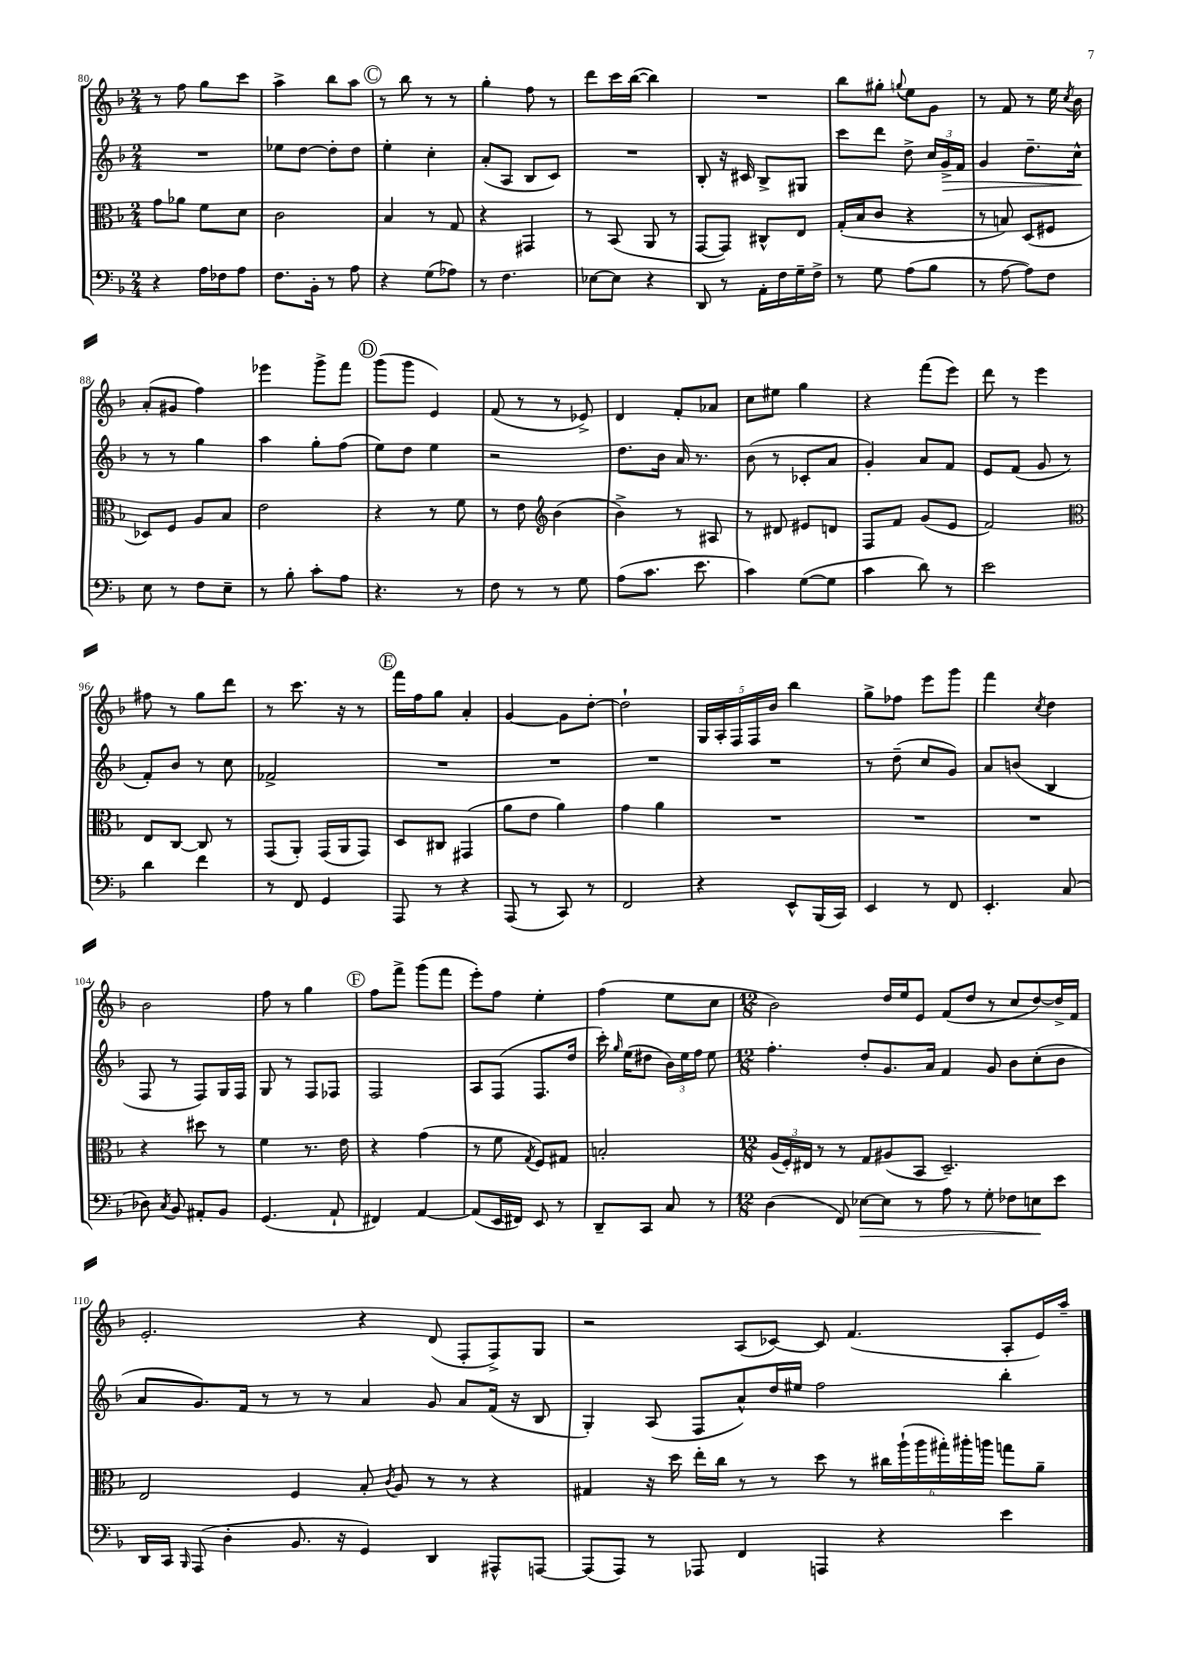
<<
\new StaffGroup <<
\new Staff = "s0" {
    \clef treble \key f \major \numericTimeSignature \time 2/4
    \autoBeamOff r8 f''8 g''8[ c'''8] |
    a''4-> bes''8[ a''8] |
    \mark \markup { \circle "C" } r8 bes''8 r8 r8 |
    g''4-. f''8 r8 |
    d'''8[ c'''16 bes''16]~( bes''4) |
    R2 |
    bes''8[ gis''8]-. \appoggiatura { g''8 } e''8[ g'8] |
    r8 f'8 r8 e''16 \acciaccatura { c''8 } bes'16 |
    a'8[-.( gis'8] f''4) |
    ees'''4 g'''8[-> f'''8] |
    \mark \markup { \circle "D" } g'''8[( g'''8] e'4) |
    f'8( r8 r8 ees'8->) |
    d'4 f'8[-. aes'8] |
    c''8[ eis''8] g''4 |
    r4 f'''8[( e'''8]) |
    d'''8 r8 e'''4 |
    fis''8 r8 g''8[ d'''8] |
    r8 c'''8. r16 r8 |
    \mark \markup { \circle "E" } f'''16[ f''16 g''8] a'4-. |
    g'4~ g'8[ d''8]~-. |
    d''2-! |
    \tuplet 5/4 { g16[ a16-. f16 f16 bes'16] } bes''4 |
    g''8[-> fes''8] e'''8[ g'''8] |
    f'''4 \acciaccatura { c''8 } d''4 |
    bes'2 |
    f''8 r8 g''4 |
    \mark \markup { \circle "F" } f''8[ f'''8]-> g'''8[( f'''8] |
    e'''8[-.) f''8] e''4-. |
    f''4( e''8[ c''8] |
    \numericTimeSignature \time 12/8 bes'2) d''16[ e''16 e'8] f'8[( d''8] r8 c''8[ d''8~) d''16-> f'16] |
    e'2.-. r4 d'8( f8[-. f8->) g8] |
    r2 a8[( ces'8]~) ces'8 f'4.( a8[-. e'16) a''16]-- \bar "|." |
}
\new Staff = "s1" {
    \clef treble \key f \major \numericTimeSignature \time 2/4
    \autoBeamOff R2 |
    ees''8[ d''8]~ d''8[-. d''8] |
    \mark \markup { \circle "C" } e''4-. c''4-. |
    a'8[-.( a8] bes8[ c'8]) |
    R2 |
    bes8-. r16 cis'16 bes8[-> gis8] |
    c'''8[ d'''8] d''8-> \tuplet 3/2 { c''16[ g'16->\> f'16] } |
    g'4 d''8.[-- c''16]-^\! |
    r8 r8 g''4 |
    a''4 g''8[-. f''8]( |
    \mark \markup { \circle "D" } e''8[) d''8] e''4 |
    r2 |
    d''8.[ bes'16] a'16 r8. |
    bes'8( r8 ces'8[-. a'8] |
    g'4-.) a'8[ f'8] |
    e'8[ f'8]( g'8 r8 |
    f'8[-.) bes'8] r8 c''8 |
    fes'2-> |
    \mark \markup { \circle "E" } R2 |
    R2 |
    R2 |
    R2 |
    r8 d''8--( c''8[ g'8]) |
    a'8[ b'8]( bes4 |
    f8 r8 f8[) g16 f16] |
    g8 r8 f8[ fes8] |
    \mark \markup { \circle "F" } f2 |
    a8[ f8]( f8.[ d''16] |
    c'''16-.) \grace { g''16 } e''16[( dis''8] \tuplet 3/2 { bes'16[) e''16 f''16] } e''8 |
    \numericTimeSignature \time 12/8 f''4.-. d''8[-. g'8. a'16] f'4 g'8 bes'8[ c''8-.( bes'8] |
    a'8[ g'8.) f'16] r8 r8 r8 a'4 g'8 a'8[ f'16]( r16 bes8 |
    g4-.) a8( f8[ a'8-^) d''16 eis''16] f''2 bes''4-. \bar "|." |
}
\new Staff = "s2" {
    \clef alto \key f \major \numericTimeSignature \time 2/4
    \autoBeamOff g'8[ aes'8] f'8[ d'8] |
    c'2 |
    \mark \markup { \circle "C" } bes4 r8 g8 |
    r4 gis,4 |
    r8 bes,8( a,8 r8 |
    g,8[~ g,8]) cis8[-^ e8] |
    g16[-.( bes16 c'8] r4 |
    r8 b8) d8[( fis8] |
    des8[) f8] a8[ bes8] |
    e'2 |
    \mark \markup { \circle "D" } r4 r8 f'8 |
    r8 e'8 \clef treble bes'4( |
    bes'4->) r8 ais8 |
    r8 dis'8 eis'8[ d'8] |
    f8[ f'8] g'8[( e'8] |
    f'2) |
    \clef alto e8[ c8]~ c8 r8 |
    g,8[( a,8]-.) g,16[( a,16 g,8]) |
    \mark \markup { \circle "E" } d8[ cis8] gis,4( |
    a'8[ e'8] a'4) |
    g'4 a'4 |
    R2 |
    R2 |
    R2 |
    r4 dis''8 r8 |
    f'4 r8. e'16 |
    \mark \markup { \circle "F" } r4 g'4( |
    r8 f'8 \acciaccatura { g8 } f8[) gis8] |
    b2-. |
    \numericTimeSignature \time 12/8 \tuplet 3/2 { a16[( f16-.) eis16] } r8 r8 g8[ ais8( bes,8] d2.--) |
    e2 f4 bes8-. \acciaccatura { c'8 } a8 r8 r8 r4 |
    gis4 r16 d''16 e''16[-. c''16] r8 r8 d''8 r8 \tuplet 6/4 { cis''16[ a''16-!( a''16 gis''16-.) ais''16-. a''16] } g''8[ a'8]-- \bar "|." |
}
\new Staff = "s3" {
    \clef bass \key f \major \numericTimeSignature \time 2/4
    \autoBeamOff r4 a16[ fes16 a8] |
    f8.[ bes,16]-. r8 a8 |
    \mark \markup { \circle "C" } r4 g8[( aes8]) |
    r8 f4. |
    ees8[~ ees8] r4 |
    d,8 r8 a,16[-. f16 g16-- f16]-> |
    r8 g8 a8[( bes8] |
    r8 a8~ a8[) f8] |
    e8 r8 f8[ e8]-- |
    r8 bes8-. c'8[-. a8] |
    \mark \markup { \circle "D" } r4. r8 |
    f8 r8 r8 g8 |
    a8[( c'8.] e'8. |
    c'4) g8[~( g8] |
    c'4 d'8) r8 |
    e'2 |
    d'4 f'4 |
    r8 f,8 g,4 |
    \mark \markup { \circle "E" } a,,8 r8 r4 |
    a,,8( r8 c,8) r8 |
    f,2 |
    r4 e,8[-^ bes,,16( c,16]) |
    e,4 r8 f,8 |
    e,4.-. c8( |
    des8) \acciaccatura { c8 } bes,8 ais,8[-. bes,8] |
    g,4.( a,8-! |
    \mark \markup { \circle "F" } fis,4) a,4~ |
    a,8[( e,16 fis,16]) e,8 r8 |
    d,8[-- c,8] c8 r8 |
    \numericTimeSignature \time 12/8 d4( f,8) ees8[~\> ees8] r8 a8 r8 g8-. fes8[ e8\! e'8] |
    d,16[ c,16] \grace { bes,,16 } a,,8( d4-. bes,8. r16 g,4) d,4 ais,,8[-^ a,,8]~ |
    a,,8[( a,,8]) r8 aes,,8 f,4 a,,4 r4 e'4 \bar "|." |
}
>>
>>
\layout { \context { \Score currentBarNumber = #80 } }
